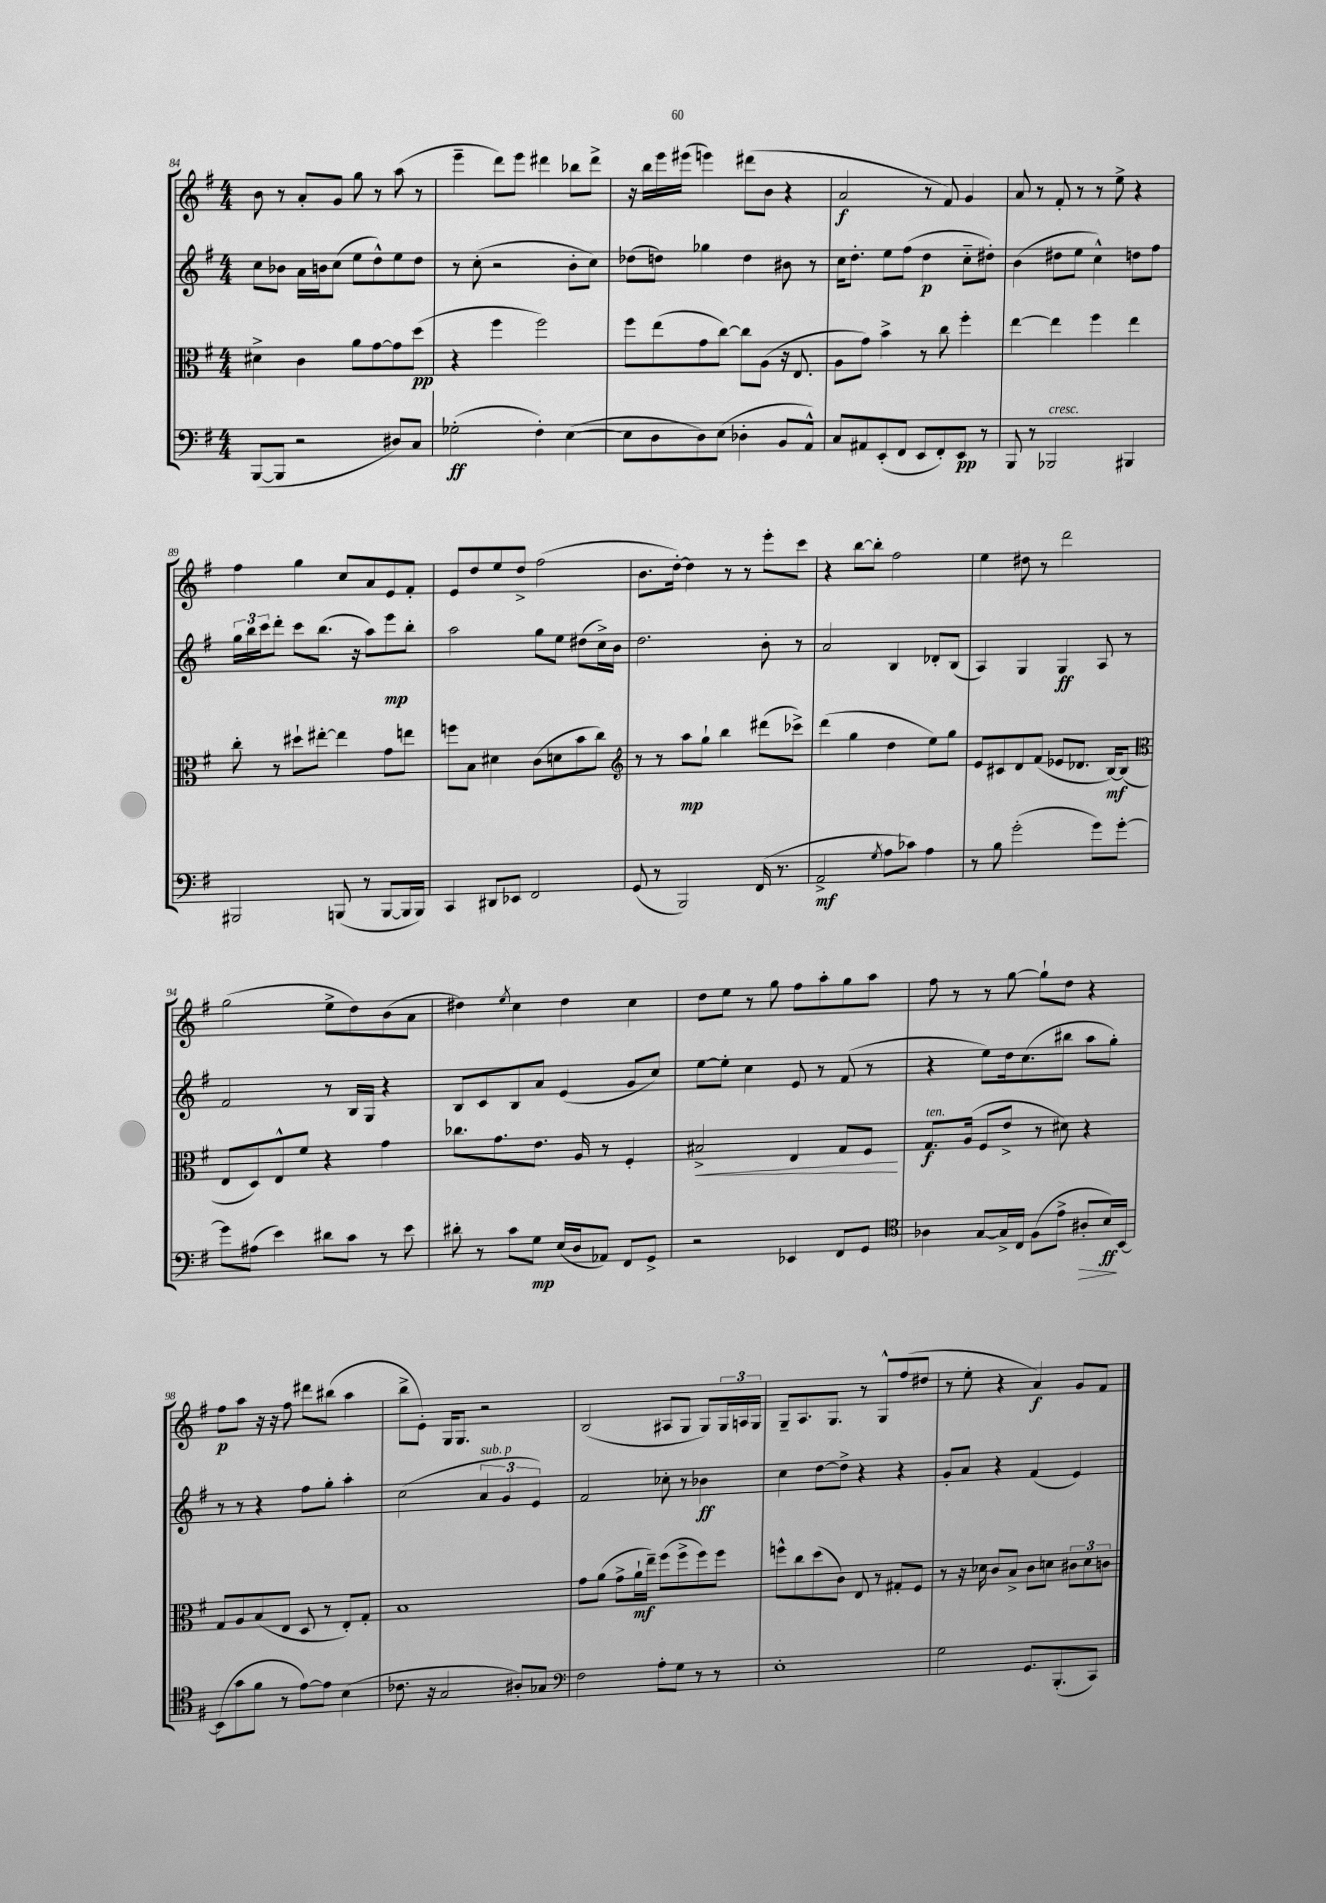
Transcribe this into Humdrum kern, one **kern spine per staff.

**kern	**dynam	**kern	**dynam	**kern	**dynam	**kern	**dynam
*part4	*part4	*part3	*part3	*part2	*part2	*part1	*part1
*staff4	*staff4	*staff3	*staff3	*staff2	*staff2	*staff1	*staff1
*clefF4	*	*clefC3	*	*clefG2	*	*clefG2	*
*k[f#]	*	*k[f#]	*	*k[f#]	*	*k[f#]	*
*M4/4	*	*M4/4	*	*M4/4	*	*M4/4	*
=84	=84	=84	=84	=84	=84	=84	=84
([8BBB/L	.	4d#X^\	.	8cc\L	.	8b\	.
8BBB/J]	.	.	.	8b-X\J	.	8r	.
2r	.	4c\	.	16a\LL	.	8a'/L	.
.	.	.	.	16bn\J	.	.	.
.	.	.	.	(8cc\J	.	8g/J	.
.	.	8a\L	.	8ee\L	.	8gg\	.
.	.	[8g\	.	8dd^^\)	.	8r	.
8D#X/L)	.	8g\]	.	8ee\	.	(8aa\	.
8C/J	.	(8dd\J	pp	8dd\J	.	8r	.
=85	=85	=85	=85	=85	=85	=85	=85
(2G-X'\	ff	4r	.	8r	.	4eee~\	.
.	.	.	.	(8cc'\	.	.	.
.	.	4ff#\	.	2r	.	8ddd\L)	.
.	.	.	.	.	.	8eee\J	.
4F#'\)	.	2ff#\)	.	.	.	4ddd#X\	.
([4E\	.	.	.	8b'\L	.	8bb-X\L	.
.	.	.	.	8cc\J)	.	8ddd#^\J	.
=86	=86	=86	=86	=86	=86	=86	=86
8E\L]	.	8ff#\L	.	(8dd-X\L	.	16r	.
.	.	.	.	.	.	16bb\LL	.
8D\	.	(8ee\	.	8ddn\J)	.	16eee\	.
.	.	.	.	.	.	(16eee#X\JJ	.
8D\)	.	8g\	.	4gg-X\	.	4eeen\)	.
(8E\J	.	[8cc\J)	.	.	.	.	.
4D-X'\	.	8cc\L]	.	4dd\	.	(8ddd#X\L	.
.	.	(8A\J	.	.	.	8b\J	.
8BB/L	.	16r	.	8b#X\	.	4r	.
.	.	8.E/	.	.	.	.	.
8AA^^/J)	.	.	.	8r	.	.	.
=87	=87	=87	=87	=87	=87	=87	=87
8C/L	.	8A\L	.	16cc\KL	.	2a/	f
.	.	.	.	8.dd'\J	.	.	.
8AA#X/	.	8g\J)	.	.	.	.	.
(8EE'/	.	4b^\	.	8ee\L	.	.	.
8FF#/J	.	.	.	(8ff#\J	.	.	.
8EE/L	.	8r	.	4dd\	p	8r	.
8FF#'/)	.	8cc\	.	.	.	8f#/)	.
8EE/J	pp	4ff#'\	.	8cc\L	.	4g/	.
8r	.	.	.	8dd#X'\J)	.	.	.
=88	=88	=88	=88	=88	=88	=88	=88
8BBB/	.	[4ee\	.	(4b\	.	8a/	.
8r	.	.	.	.	.	8r	.
!LO:TX:a:i:t=cresc.	!	!	!	!	!	!	!
2BBB-X/	.	4ee\]	.	8dd#X\L	.	8f#'/	.
.	.	.	.	8ee\J	.	8r	.
.	.	4ff#\	.	4cc^^\)	.	8r	.
.	.	.	.	.	.	8ee^\	.
4BBB#X/	.	4ee\	.	8ddn\L	.	4r	.
.	.	.	.	8ff#\J	.	.	.
!!LO:LB:g=z
=89	=89	=89	=89	=89	=89	=89	=89
2BBB#X/	.	8cc'\	.	24gg\LL	.	4ff#\	.
.	.	.	.	24bb\	.	.	.
.	.	.	.	24ccc\J	.	.	.
.	.	8r	.	8ddd'\J	.	.	.
.	.	8dd#X`\L	.	8ccc\L	.	4gg\	.
.	.	[8ee#X'\J	.	(8.bb\J	.	.	.
(8BBBn/	.	4ee#\]	.	.	.	8cc/L	.
.	.	.	.	16r	.	.	.
8r	.	.	.	8aa\L)	.	8a/	.
[8BBB/L	.	8g\L	.	8eee\	mp	8e/	.
16BBB/L]	.	8een\J	.	8bb'\J	.	8f#'/J	.
16BBB/JJ)	.	.	.	.	.	.	.
=90	=90	=90	=90	=90	=90	=90	=90
4CC/	.	8ffn\L	.	2aa\	.	8e/L	.
.	.	8B\J	.	.	.	8dd/	.
8DD#X/L	.	4d#X\	.	.	.	8ee/	.
8EE-X/J	.	.	.	.	.	8dd^/J	.
2FF#/	.	(8c\L	.	8gg\L	.	(2ff#\	.
.	.	8dn\	.	8ee\J	.	.	.
.	.	8b\	.	(8dd#X\L	.	.	.
.	.	8cc\J)	.	16cc^\L)	.	.	.
.	.	.	.	16b\JJ	.	.	.
=91	=91	=91	=91	=91	=91	=91	=91
*	*	*clefG2	*	*	*	*	*
(8GG/	.	8r	.	2.dd\	.	8.b\L	.
8r	.	8r	.	.	.	.	.
.	.	.	.	.	.	[16dd'\Jk)	.
2BBB/)	.	8aa\L	mp	.	.	4dd\]	.
.	.	8gg`\J	.	.	.	.	.
.	.	4bb\	.	.	.	8r	.
.	.	.	.	.	.	8r	.
(16FF#/	.	(8ddd#X\L	.	8b'\	.	8eee'\L	.
8.r	.	.	.	.	.	.	.
.	.	8ccc-X^\J)	.	8r	.	8ccc\J	.
=92	=92	=92	=92	=92	=92	=92	=92
2AA^/	mf	(4ddd\	.	2a/	.	4r	.
.	.	4gg\	.	.	.	[8bb\L	.
.	.	.	.	.	.	8bb'\J]	.
8qG/	.	.	.	.	.	.	.
8A\L	.	4dd\	.	4B/	.	2ff#\	.
8c-X\J)	.	.	.	.	.	.	.
4A\	.	8ee\L)	.	8d-X'/L	.	.	.
.	.	8gg\J	.	(8B/J	.	.	.
=93	=93	=93	=93	=93	=93	=93	=93
8r	.	8e/L	.	4A/)	.	4ee\	.
8B\	.	8c#X/	.	.	.	.	.
(2g'\	.	8d/	.	4G/	.	8dd#X\	.
.	.	(8f#/J	.	.	.	8r	.
.	.	8e-X/L	.	4G/	ff	2ddd\	.
.	.	8.d-X/J	.	.	.	.	.
8g\L)	.	.	.	8A/	.	.	.
.	.	[16B/KL)	mf	.	.	.	.
[8g'\J	.	(8B/J]	.	8r	.	.	.
!!LO:LB:g=z
=94	=94	=94	=94	=94	=94	=94	=94
*	*	*clefC3	*	*	*	*	*
8g\L]	.	8E/L	.	2f#/	.	(2gg\	.
(8A#X\J	.	8D/)	.	.	.	.	.
4e\)	.	8E^^/	.	.	.	.	.
.	.	8f#/J	.	.	.	.	.
8d#X\L	.	4r	.	8r	.	8ee^\L	.
8c\J	.	.	.	16B/LL	.	8dd\)	.
.	.	.	.	16G/JJ	.	.	.
8r	.	4g\	.	4r	.	(8b\	.
8e\	.	.	.	.	.	8a\J	.
=95	=95	=95	=95	=95	=95	=95	=95
8d#X'\	.	8.cc-X\L	.	8B/L	.	4dd#X\)	.
8r	.	.	.	8c/	.	.	.
.	.	8.g\	.	.	.	.	.
.	.	.	.	.	.	8qee/	.
8c\L	.	.	.	8B/	.	4cc\	.
8G\J	mp	8.e\J	.	8a/J	.	.	.
(16E/LL	.	.	.	(4e/	.	4dd#\	.
16D/J	.	16A/	.	.	.	.	.
8AA-X/J)	.	8r	.	.	.	.	.
8FF#/L	.	4F#'/	.	8g/L	.	4cc\	.
8GG^/J	.	.	.	8cc/J)	.	.	.
=96	=96	=96	=96	=96	=96	=96	=96
!	!	!	!LO:HP:b	!	!	!	!
2r	.	2B#X^/	<	[8ee\L	.	8dd\L	.
.	.	.	.	8ee'\J]	.	8ee\J	.
.	.	.	.	4cc\	.	8r	.
.	.	.	.	.	.	8gg\	.
4EE-X/	.	4E/	.	8e/	.	8ff#\L	.
.	.	.	.	8r	.	8aa'\	.
8FF#/L	.	8G/L	.	(8f#/	.	8gg\	.
8GG/J	.	8F#/J	.	8r	.	8aa\J	.
.	.	.	[	.	.	.	.
=97	=97	=97	=97	=97	=97	=97	=97
*clefC4	*	*	*	*	*	*	*
!	!	!LO:TX:a:i:t=ten.	!	!	!	!	!
4A-X\	.	8.G/L	f	4r	.	8ff#\	.
.	.	.	.	.	.	8r	.
.	.	(16A/Jk	.	.	.	.	.
[8G/L	.	8F#/L	.	8ee\L)	.	8r	.
16G^/L]	.	8e^/J	.	16dd\k	.	[8gg\	.
16C/JJ	.	.	.	(8.cc\	.	.	.
(8F#\L	.	8r	.	.	.	8gg`\L]	.
8e^\J	.	8d#X\)	.	8bb#X\J	.	8dd\J	.
!	!LO:HP:b	!	!	!	!	!	!
8A#X'/L	>	4r	.	8aa\L	.	4r	.
16B/L)	ff	.	.	8gg'\J)	.	.	.
[16BB/JJ	]	.	.	.	.	.	.
!!LO:LB:g=z
=98	=98	=98	=98	=98	=98	=98	=98
(8BB\L]	.	8G/L	.	8r	.	8ff#\L	p
8g\	.	8A/	.	8r	.	8aa\J	.
8f#\J	.	(8B/	.	4r	.	16r	.
.	.	.	.	.	.	16r	.
8r	.	8E/J	.	.	.	8ff#\	.
[8e\L)	.	8D/	.	8ff#\L	.	8ddd#X\L	.
8e\J]	.	8r	.	8gg'\J	.	(8bb#X\J	.
(4B\	.	8E'/L)	.	4aa'\	.	4aa\	.
.	.	8G'/J	.	.	.	.	.
=99	=99	=99	=99	=99	=99	=99	=99
8.c-X\	.	1B	.	(2cc\	.	8bb^\L	.
.	.	.	.	.	.	8e'\J)	.
16r	.	.	.	.	.	.	.
2G/	.	.	.	.	.	16G/KL	.
.	.	.	.	.	.	8.G/J	.
!	!	!	!	!LO:TX:a:i:t=sub. p	!	!	!
.	.	.	.	6a/	.	2r	.
.	.	.	.	6g/	.	.	.
8A#X'/L)	.	.	.	.	.	.	.
.	.	.	.	6e/)	.	.	.
8G-X/J	.	.	.	.	.	.	.
=100	=100	=100	=100	=100	=100	=100	=100
*clefF4	*	*	*	*	*	*	*
2F#\	.	8g\L	.	2f#/	.	(2B/	.
.	.	(8a\J	.	.	.	.	.
.	.	8g^\L	.	.	.	.	.
.	.	16a`\L	mf	.	.	.	.
.	.	16ee~\JJ)	.	.	.	.	.
8A'\L	.	(8ff#\L	.	8cc-X'\	.	8A#X/L	.
8G\J	.	8ff#^\	.	8r	.	8G/J	.
8r	.	8ff#\)	.	4b-X\	ff	8G/L)	.
8r	.	8ff#\J	.	.	.	24G/L	.
.	.	.	.	.	.	24An/	.
.	.	.	.	.	.	24G/JJ	.
=101	=101	=101	=101	=101	=101	=101	=101
1E'	.	8ffn^^\L	.	4cc\	.	8G~/L	.
.	.	8cc\	.	.	.	8.A/	.
.	.	(8dd\	.	[8dd\L	.	.	.
.	.	.	.	.	.	8.G/J	.
.	.	8c\J)	.	8dd^\J]	.	.	.
.	.	8E/	.	4r	.	8r	.
.	.	8r	.	.	.	8G^^/L	.
.	.	8G#X'/L	.	4r	.	(8ff#/	.
.	.	8F#/J	.	.	.	8dd#X/J	.
=102	=102	=102	=102	=102	=102	=102	=102
2G\	.	8r	.	8g'/L	.	8r	.
.	.	16r	.	8a/J	.	8ee'\	.
.	.	16d-X\	.	.	.	.	.
.	.	8c/L	.	4r	.	4r	.
.	.	8B^/J	.	.	.	.	.
8.GG/L	.	8c\L	.	(4f#/	.	4a/)	f
.	.	8dn\J	.	.	.	.	.
(8.BBB'/	.	.	.	.	.	.	.
.	.	12c#X\L	.	4e/)	.	8g/L	.
.	.	12d\	.	.	.	.	.
8CC/J)	.	.	.	.	.	8f#/J	.
.	.	12cn\J	.	.	.	.	.
==	==	==	==	==	==	==	==
*-	*-	*-	*-	*-	*-	*-	*-
